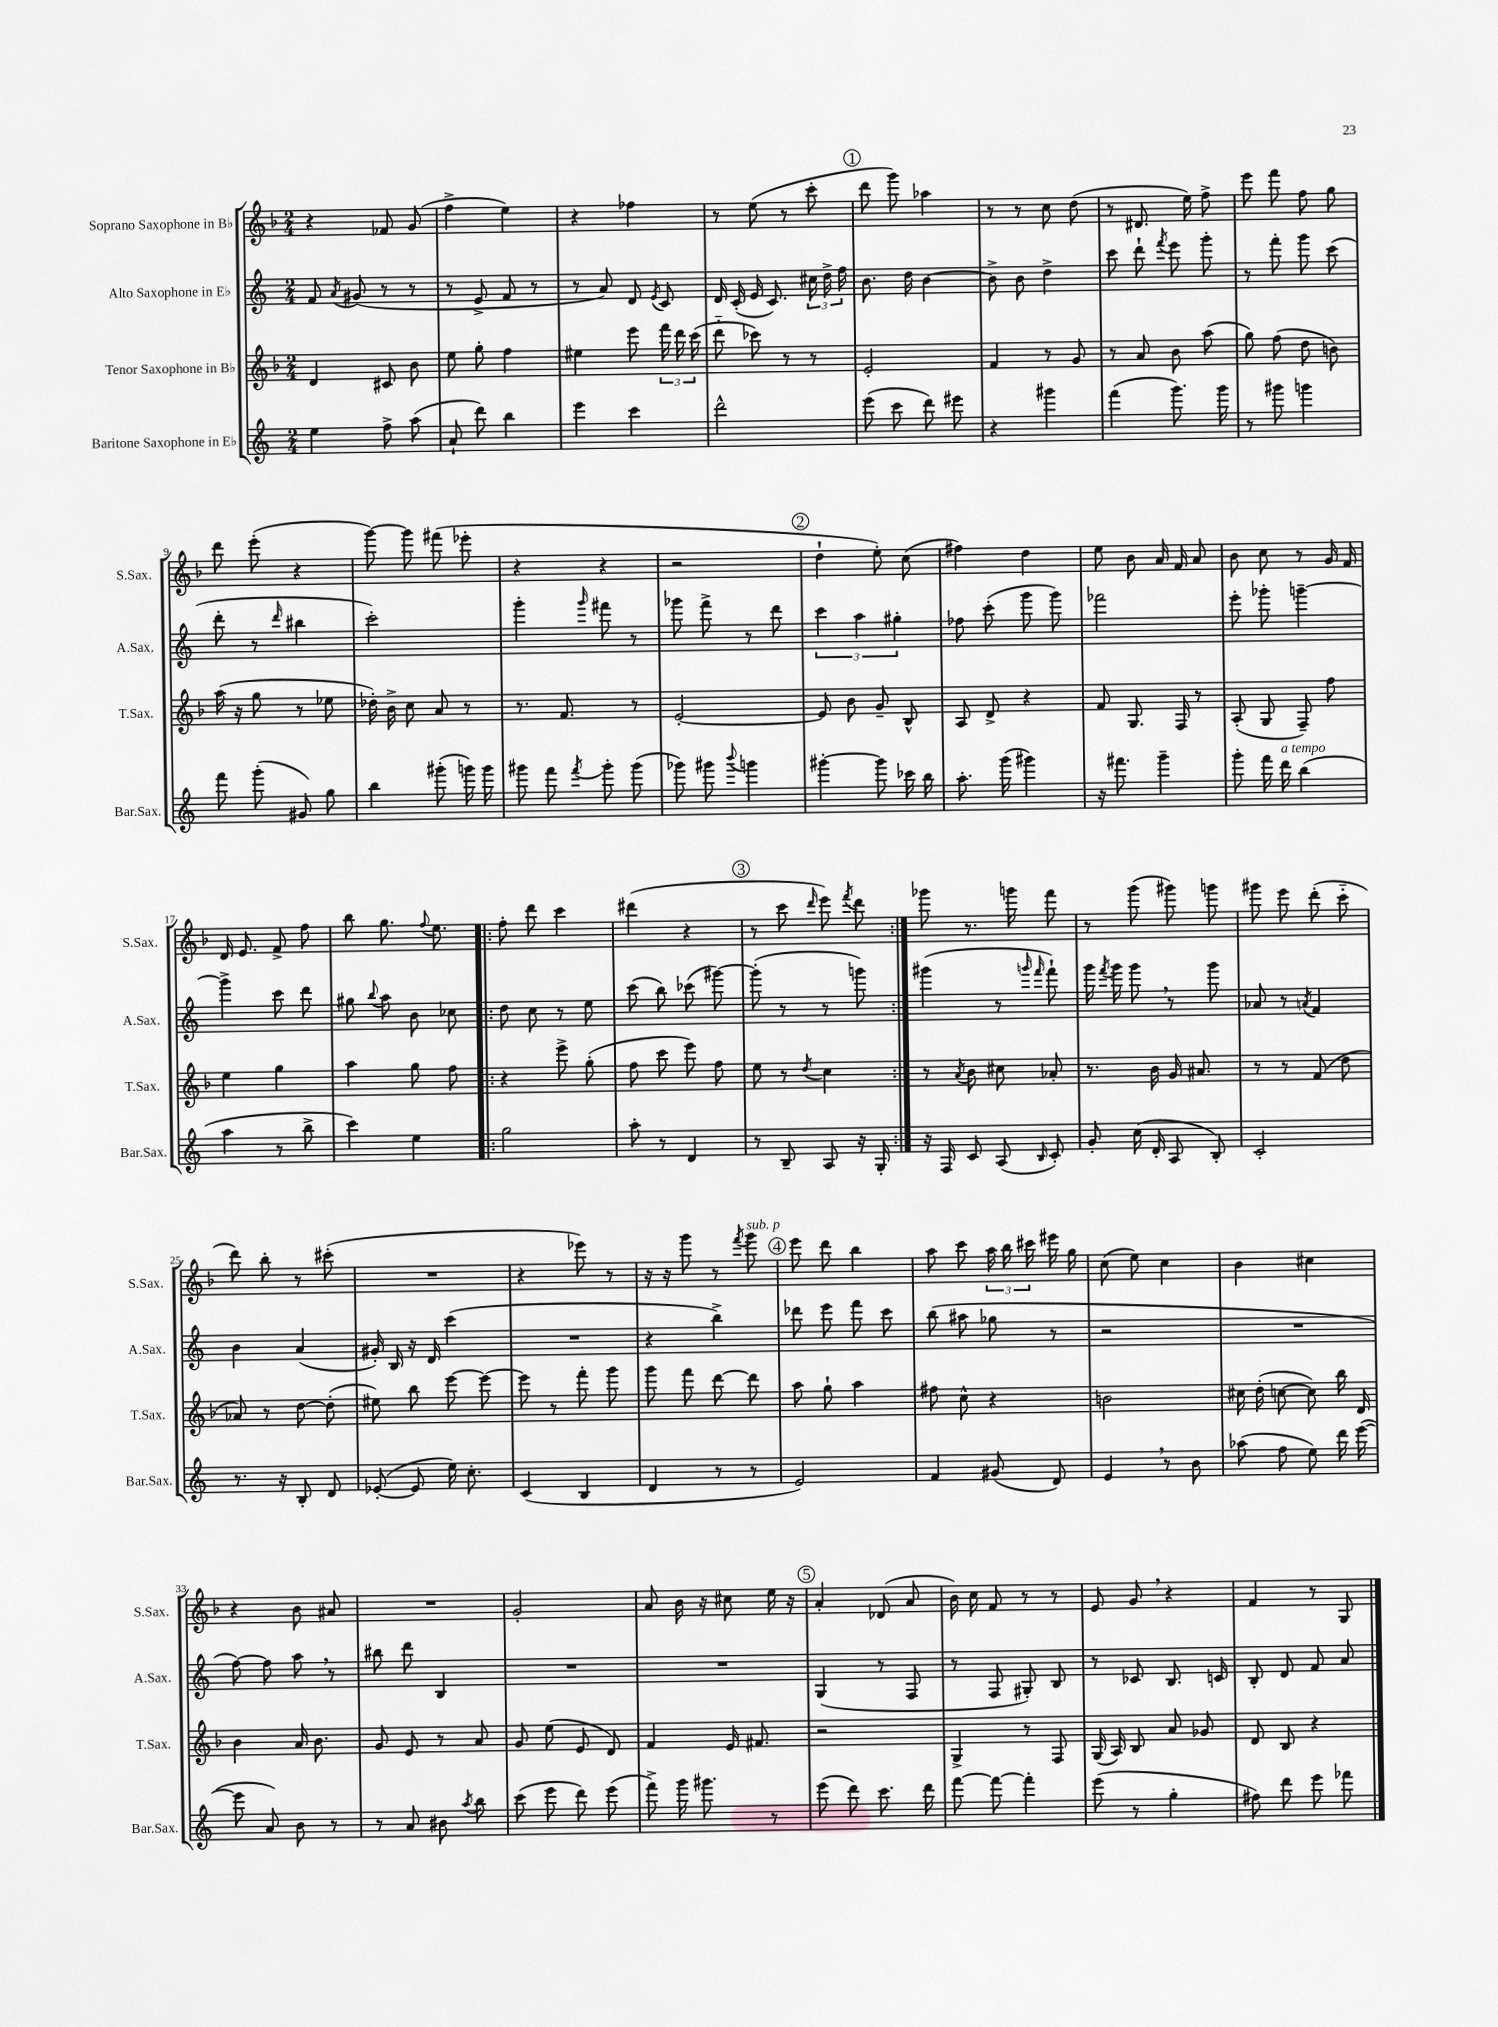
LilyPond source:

<<
\new StaffGroup <<
\new Staff = "s0" \with { instrumentName = "Soprano Saxophone in Bb" shortInstrumentName = "S.Sax." } {
    \clef treble \key f \major \numericTimeSignature \time 2/4
    \autoBeamOff r4 fes'8 g'8( |
    f''4-> e''4) |
    r4 fes''4 |
    r8 e''8( r8 c'''8-. |
    \mark \markup { \circle "1" } d'''8 g'''8) aes''4 |
    r8 r8 c''8 d''8( |
    r8 dis'8. e''16) f''8-> |
    e'''8 f'''8 f''8 g''8 |
    d'''8 e'''8-.( r4 |
    g'''8~) g'''8 fis'''8( ees'''8-. |
    r4 r4 |
    r2 |
    \mark \markup { \circle "2" } d''4-! e''8-.) c''8( |
    fis''4) d''4 |
    e''8 bes'8 a'16 f'16 a'8 |
    bes'8 c''8 r8 g'16 f'16 |
    d'16 e'8. f'8-> f''8 |
    bes''8 g''8. \appoggiatura { f''8 } e''8. |
    \repeat volta 2 { f''8-. d'''8 c'''4 |
    dis'''4( r4 |
    \mark \markup { \circle "3" } r8 c'''8 \grace { d'''16 } e'''8) \acciaccatura { f'''8 } d'''8 | }
    ges'''8 r8. g'''16 f'''8 |
    r8 g'''8( gis'''8) g'''8 |
    gis'''8 e'''8 d'''8-.( c'''8-_ |
    d'''8) bes''8-. r8 cis'''8-.( |
    R2 |
    r4 ees'''8) r8 |
    r16 r16 g'''8 r8 \acciaccatura { f'''8 } g'''8^\markup { \italic "sub. p" } |
    \mark \markup { \circle "4" } e'''8 d'''8 bes''4 |
    a''8 c'''8 \tuplet 3/2 { a''16 bes''16 cis'''16 } eis'''16 g''16 |
    c''8( e''8) c''4 |
    bes'4 cis''4 |
    r4 bes'8 ais'8 |
    R2 |
    g'2-. |
    a'8 bes'16 r16 cis''8 e''16 r16 |
    \mark \markup { \circle "5" } a'4-. des'8( a'8 |
    bes'16) c''16 f'8 r8 r8 |
    e'8 g'8 \breathe r4 |
    f'4 r8 g8 \bar "|." |
}
\new Staff = "s1" \with { instrumentName = "Alto Saxophone in Eb" shortInstrumentName = "A.Sax." } {
    \clef treble \key c \major \numericTimeSignature \time 2/4
    \autoBeamOff f'8 \acciaccatura { a'8 } gis'8( r8 r8 |
    r8 e'8-> f'8 r8 |
    r8 a'8) d'8 \acciaccatura { e'8 } c'8 |
    d'16 c'16-.( e'16 c'8.) \tuplet 3/2 { cis''16 d''16-> f''16 } |
    \mark \markup { \circle "1" } b'8. d''16 b'4~ |
    b'8-> b'8 d''4-> |
    c'''8 d'''8-! \acciaccatura { f'''8 } e'''8 g'''8-. |
    r8 f'''8-. g'''8 c'''8( |
    d'''8-. r8 \grace { d'''16 } bis''4 |
    c'''2-.) |
    g'''4-. \grace { g'''16 } fis'''8 r8 |
    ges'''8 f'''8-> r8 d'''8 |
    \mark \markup { \circle "2" } \tuplet 3/2 { c'''4 a''4 gis''4-. } |
    fes''8 c'''8-.( g'''8 g'''8) |
    fes'''2 |
    e'''8-. ges'''8-. g'''4~-- |
    g'''4-> c'''8 d'''8 |
    gis''8 \appoggiatura { b''8 } a''8 b'8 ces''8 |
    \repeat volta 2 { d''8 c''8 r8 e''8 |
    c'''8( b''8) ces'''8( gis'''8~) |
    \mark \markup { \circle "3" } gis'''8-.( r8 r8 g'''8) | }
    gis'''4( r8 \grace { g'''16 f'''16 } f'''8-!) |
    g'''16 \acciaccatura { f'''8 } g'''16 g'''8 \breathe r8 g'''8 |
    aes'8 r8 \acciaccatura { a'8 } f'4 |
    b'4 a'4( |
    gis'16-.) b16 r16 d'16 c'''4( |
    R2 |
    r4 b''4->) |
    \mark \markup { \circle "4" } des'''8 e'''8 f'''8 c'''8 |
    b''8( ais''8 ges''8 r8 |
    r2 |
    R2 |
    f''8~) f''8 a''8 \breathe r8 |
    bis''8 d'''8 b4 |
    R2 |
    R2 |
    \mark \markup { \circle "5" } g4( r8 f8 |
    r8 f8 gis8-.) b8 |
    r8 ces'8 b8. c'16 |
    b8-. d'8 f'8 a'8 \bar "|." |
}
\new Staff = "s2" \with { instrumentName = "Tenor Saxophone in Bb" shortInstrumentName = "T.Sax." } {
    \clef treble \key f \major \numericTimeSignature \time 2/4
    \autoBeamOff d'4 cis'8 bes'8 |
    e''8 g''8-. f''4 |
    eis''4 e'''8 \tuplet 3/2 { f'''16 d'''16 c'''16( } |
    d'''8-_ ces'''8) r8 r8 |
    \mark \markup { \circle "1" } e'2-. |
    f'4 r8 g'8 |
    r8 a'8 bes'8 a''8( |
    g''8) f''8( d''8 b'8) |
    a''16( r16 g''8 r8 ees''8 |
    des''16-.) bes'16-> c''8 a'8 r8 |
    r8. f'8. r8 |
    e'2~-. |
    \mark \markup { \circle "2" } e'8 bes'8 g'8-- bes8-^ |
    a8 d'8-> r4 |
    f'8 g8. f16 r8 |
    a8-.( g8 f8--) f''8 |
    e''4 g''4 |
    a''4 g''8 f''8 |
    \repeat volta 2 { r4 e'''8-> g''8-.( |
    f''8 c'''8 e'''8) f''8 |
    \mark \markup { \circle "3" } e''8 r8 \acciaccatura { d''8 } c''4 | }
    r8 \acciaccatura { a'8 } bes'8 cis''8 aes'8-. |
    r8. bes'16 g'16 ais'8. |
    r8 r8 f'8( d''8 |
    aes'8) r8 d''8~ d''8-.( |
    eis''8) bes''8 e'''8~ e'''8~ |
    e'''8 r8 f'''8-. g'''8 |
    g'''8 f'''8 d'''8~ d'''8 |
    \mark \markup { \circle "4" } a''8 g''8-! a''4 |
    fis''8 c''8-^ r4 |
    b'2 |
    cis''16 d''16-.( c''8~ c''8) bes''16 d'16 |
    bes'4 a'16 bes'8. |
    g'8 e'8 r8 a'8 |
    g'8 e''8( e'8 d'8) |
    f'4 e'16 fis'8. |
    \mark \markup { \circle "5" } r2 |
    g4-> r8 f8 |
    g16( a16) bes8 a'8 ges'8 |
    d'8 bes8 r4 \bar "|." |
}
\new Staff = "s3" \with { instrumentName = "Baritone Saxophone in Eb" shortInstrumentName = "Bar.Sax." } {
    \clef treble \key c \major \numericTimeSignature \time 2/4
    \autoBeamOff e''4 f''8-> a''8( |
    a'8-! d'''8) b''4 |
    e'''4 c'''4 |
    d'''2-^ |
    \mark \markup { \circle "1" } e'''8( c'''8 d'''8) eis'''8 |
    r4 gis'''4 |
    f'''4( g'''8.) g'''16 |
    r8 gis'''8 g'''4 |
    f'''8 g'''8-.( gis'8) g''8 |
    b''4 gis'''8-.( g'''16) g'''16 |
    gis'''8 f'''8 \acciaccatura { f'''8 } gis'''8-. gis'''8( |
    ges'''8) gis'''8 \appoggiatura { b'''8 } g'''4 |
    \mark \markup { \circle "2" } gis'''4~-. gis'''8 ces'''16 b''16 |
    a''8.-. g'''16( gis'''4) |
    r16 fis'''8. g'''4-- |
    g'''8-. f'''16 d'''16^\markup { \italic "a tempo" } b''4( |
    a''4 r8 b''8-> |
    c'''4) e''4 |
    \repeat volta 2 { g''2 |
    a''8-. r8 d'4 |
    \mark \markup { \circle "3" } r8 b8-- a8 r16 g16-. | }
    r16 f16 c'8 a8( \grace { b16 } c'8-.) |
    g'8-. c''16( d'16-. a8 b8-.) |
    c'2-. |
    r8. r16 b8-. d'8 |
    ees'8~-.( ees'8 e''16) c''8.-. |
    c'4( b4 |
    d'4 r8 r8 |
    \mark \markup { \circle "4" } e'2) |
    f'4 gis'8( d'8) |
    e'4 \breathe r8 b'8 |
    aes''8( f''8 e''8) d'''16 e'''16~( |
    e'''8 a'8) b'8 r8 |
    r8 a'8 bis'8 \acciaccatura { a''8 } b''8 |
    c'''8( e'''8 d'''8) e'''8( |
    f'''8->) g'''16 gis'''8. r8 |
    \mark \markup { \circle "5" } e'''8( d'''8) c'''8. d'''16 |
    f'''8~ f'''8~ f'''4-. |
    e'''8( r8 g''4-. |
    fis''8) d'''8 e'''8 fes'''8 \bar "|." |
}
>>
>>
